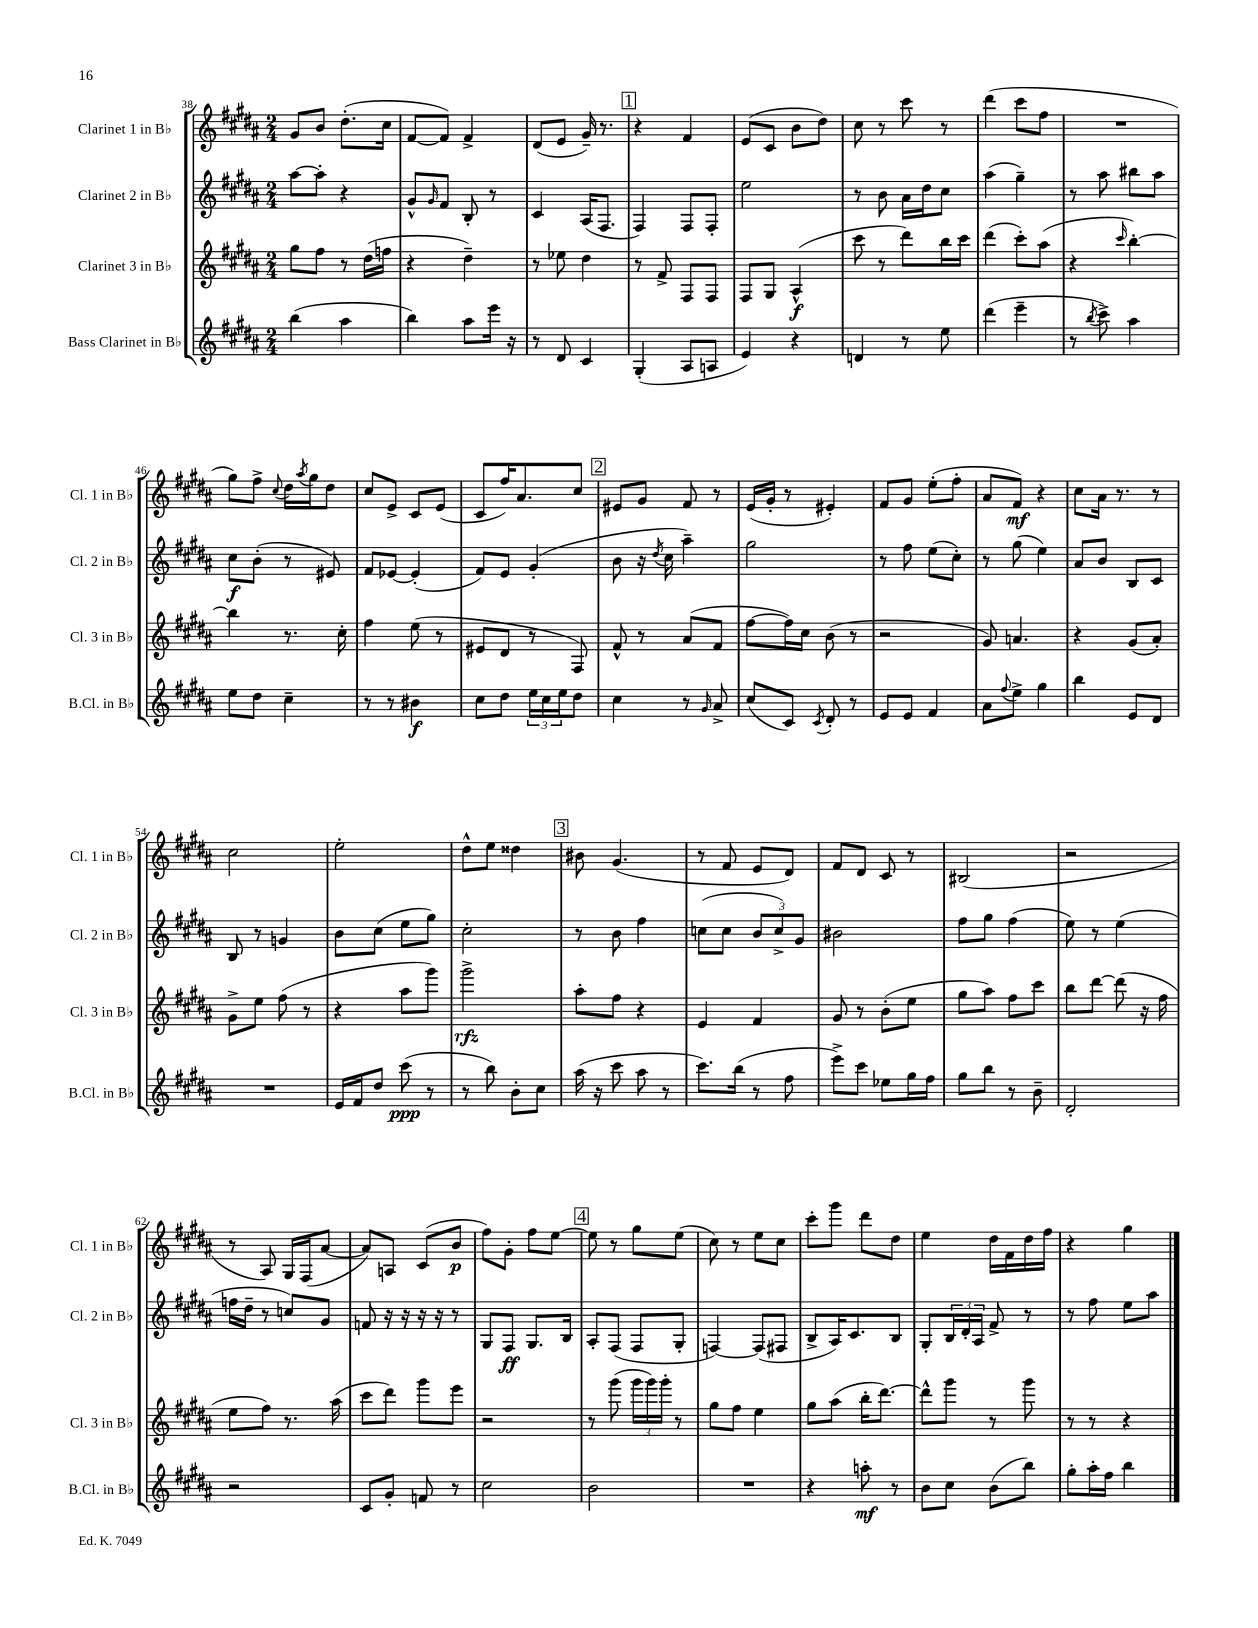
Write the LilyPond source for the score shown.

<<
\new StaffGroup <<
\new Staff = "s0" \with { instrumentName = "Clarinet 1 in Bb" shortInstrumentName = "Cl. 1 in Bb" } {
    \clef treble \key b \major \numericTimeSignature \time 2/4
    gis'8 b'8 dis''8.-.( cis''16 |
    fis'8~ fis'8) fis'4-> |
    dis'8( e'8 gis'16--) r8. |
    \mark \markup { \box "1" } r4 fis'4 |
    e'8( cis'8 b'8 dis''8) |
    cis''8 r8 cis'''8 r8 |
    dis'''4( cis'''8 fis''8 |
    R2 |
    gis''8) fis''8-> \appoggiatura { cis''8 } dis''16 \acciaccatura { ais''8 } gis''16 dis''8 |
    cis''8 e'8-> cis'8 e'8( |
    cis'8 fis''16) ais'8. cis''8 |
    \mark \markup { \box "2" } eis'8 gis'8 fis'8 r8 |
    e'16( gis'16-. r8 eis'4-.) |
    fis'8 gis'8 e''8-.( fis''8-. |
    ais'8 fis'8\mf) r4 |
    cis''8 ais'16 r8. r8 |
    cis''2 |
    e''2-. |
    dis''8-^ e''8 disis''4 |
    \mark \markup { \box "3" } bis'8 gis'4.( |
    r8 fis'8 e'8 dis'8) |
    fis'8 dis'8 cis'8 r8 |
    bis2( |
    r2 |
    r8 ais8) gis16 fis16( ais'8~ |
    ais'8) a8 cis'8( b'8\p |
    fis''8) gis'8-. fis''8 e''8~ |
    \mark \markup { \box "4" } e''8 r8 gis''8 e''8( |
    cis''8) r8 e''8 cis''8 |
    cis'''8-. gis'''8 dis'''8 dis''8 |
    e''4 dis''16 fis'16 dis''16 fis''16 |
    r4 gis''4 \bar "|." |
}
\new Staff = "s1" \with { instrumentName = "Clarinet 2 in Bb" shortInstrumentName = "Cl. 2 in Bb" } {
    \clef treble \key b \major \numericTimeSignature \time 2/4
    ais''8~ ais''8-. r4 |
    gis'8-^ \grace { gis'16 } fis'8 b8-. r8 |
    cis'4 ais16( fis8. |
    \mark \markup { \box "1" } fis4) fis8 fis8-. |
    e''2 |
    r8 b'8 ais'16 dis''16 cis''8 |
    ais''4( gis''4--) |
    r8 ais''8 bis''8 ais''8 |
    cis''8\f b'8-.( r8 eis'8) |
    fis'8 ees'8~ ees'4-.( |
    fis'8) e'8 gis'4-.( |
    \mark \markup { \box "2" } b'8 r16 \acciaccatura { dis''8 } cis''16 ais''4--) |
    gis''2 |
    r8 fis''8 e''8( cis''8-.) |
    r8 gis''8( e''4) |
    ais'8 b'8 b8 cis'8 |
    b8 r8 g'4 |
    b'8 cis''8( e''8 gis''8) |
    cis''2-. |
    \mark \markup { \box "3" } r8 b'8 fis''4 |
    c''8( c''8 \tuplet 3/2 { b'8 c''8->) gis'8 } |
    bis'2 |
    fis''8 gis''8 fis''4( |
    e''8) r8 e''4( |
    f''16 dis''16-- r8 c''8) gis'8 |
    f'8 r16 r16 r16 r16 r8 |
    gis8 fis8\ff gis8. b16 |
    \mark \markup { \box "4" } ais8-. fis8( fis8 gis8-. |
    f4~) f8( fis8 |
    b8-> ais16) cis'8. b8 |
    gis8-. \tuplet 3/2 { b16 dis'16-. ais16 } fis'8-> r8 |
    r8 fis''8 e''8 ais''8 \bar "|." |
}
\new Staff = "s2" \with { instrumentName = "Clarinet 3 in Bb" shortInstrumentName = "Cl. 3 in Bb" } {
    \clef treble \key b \major \numericTimeSignature \time 2/4
    gis''8 fis''8 r8 dis''16( f''16 |
    r4 dis''4--) |
    r8 ees''8 dis''4 |
    \mark \markup { \box "1" } r8 fis'8-> fis8 fis8 |
    fis8 gis8 ais4-^\f( |
    cis'''8 r8 dis'''8) b''16 cis'''16 |
    dis'''4( cis'''8-.) ais''8( |
    r4 \grace { cis'''16 } b''4~-.) |
    b''4 r8. cis''16-. |
    fis''4 e''8( r8 |
    eis'8 dis'8 r8 fis8) |
    \mark \markup { \box "2" } fis'8-^ r8 ais'8( fis'8 |
    fis''8~ fis''16) cis''16 b'8( r8 |
    r2 |
    gis'8) a'4. |
    r4 gis'8( ais'8-.) |
    gis'8-> e''8 fis''8( r8 |
    r4 ais''8 gis'''8) |
    gis'''2->\rfz |
    \mark \markup { \box "3" } ais''8-. fis''8 r4 |
    e'4 fis'4 |
    gis'8 r8 b'8-.( e''8 |
    gis''8 ais''8) fis''8 cis'''8 |
    b''8 dis'''8~ dis'''8( r16 fis''16 |
    e''8 fis''8) r8. ais''16( |
    cis'''8 dis'''8) gis'''8 e'''8 |
    r2 |
    \mark \markup { \box "4" } r8 gis'''8( \tuplet 3/2 { gis'''16 gis'''16) gis'''16-. } r8 |
    gis''8 fis''8 e''4 |
    gis''8 ais''8( b''16-. dis'''8.~) |
    dis'''8-^ gis'''8 r8 gis'''8 |
    r8 r8 r4 \bar "|." |
}
\new Staff = "s3" \with { instrumentName = "Bass Clarinet in Bb" shortInstrumentName = "B.Cl. in Bb" } {
    \clef treble \key b \major \numericTimeSignature \time 2/4
    b''4( ais''4 |
    b''4) ais''8 e'''16 r16 |
    r8 dis'8 cis'4 |
    \mark \markup { \box "1" } gis4-.( ais8 a8 |
    e'4) r4 |
    d'4 r8 e''8 |
    dis'''4( e'''4-- |
    r8 \acciaccatura { b''8 } cis'''8->) ais''4 |
    e''8 dis''8 cis''4-- |
    r8 r8 bis'4\f |
    cis''8 dis''8 \tuplet 3/2 { e''16 cis''16 e''16 } dis''8 |
    \mark \markup { \box "2" } cis''4 r8 \grace { gis'16 } ais'8-> |
    cis''8( cis'8) \acciaccatura { cis'8 } dis'8-. r8 |
    e'8 e'8 fis'4 |
    ais'8 \appoggiatura { fis''8 } e''8-> gis''4 |
    b''4 e'8 dis'8 |
    R2 |
    e'16 fis'16 dis''8 cis'''8\ppp( r8 |
    r8 b''8) b'8-. cis''8 |
    \mark \markup { \box "3" } ais''16( r16 cis'''8 ais''8 r8 |
    cis'''8.) b''16( r8 fis''8 |
    e'''8->) cis'''8 ees''8 gis''16 fis''16 |
    gis''8 b''8 r8 b'8-- |
    dis'2-. |
    r2 |
    cis'8 gis'8-. f'8 r8 |
    cis''2 |
    \mark \markup { \box "4" } b'2 |
    R2 |
    r4 a''8-.\mf r8 |
    b'8 cis''8 b'8( b''8) |
    gis''8-. ais''16-. fis''16 b''4 \bar "|." |
}
>>
>>
\layout { \context { \Score currentBarNumber = #38 } }
